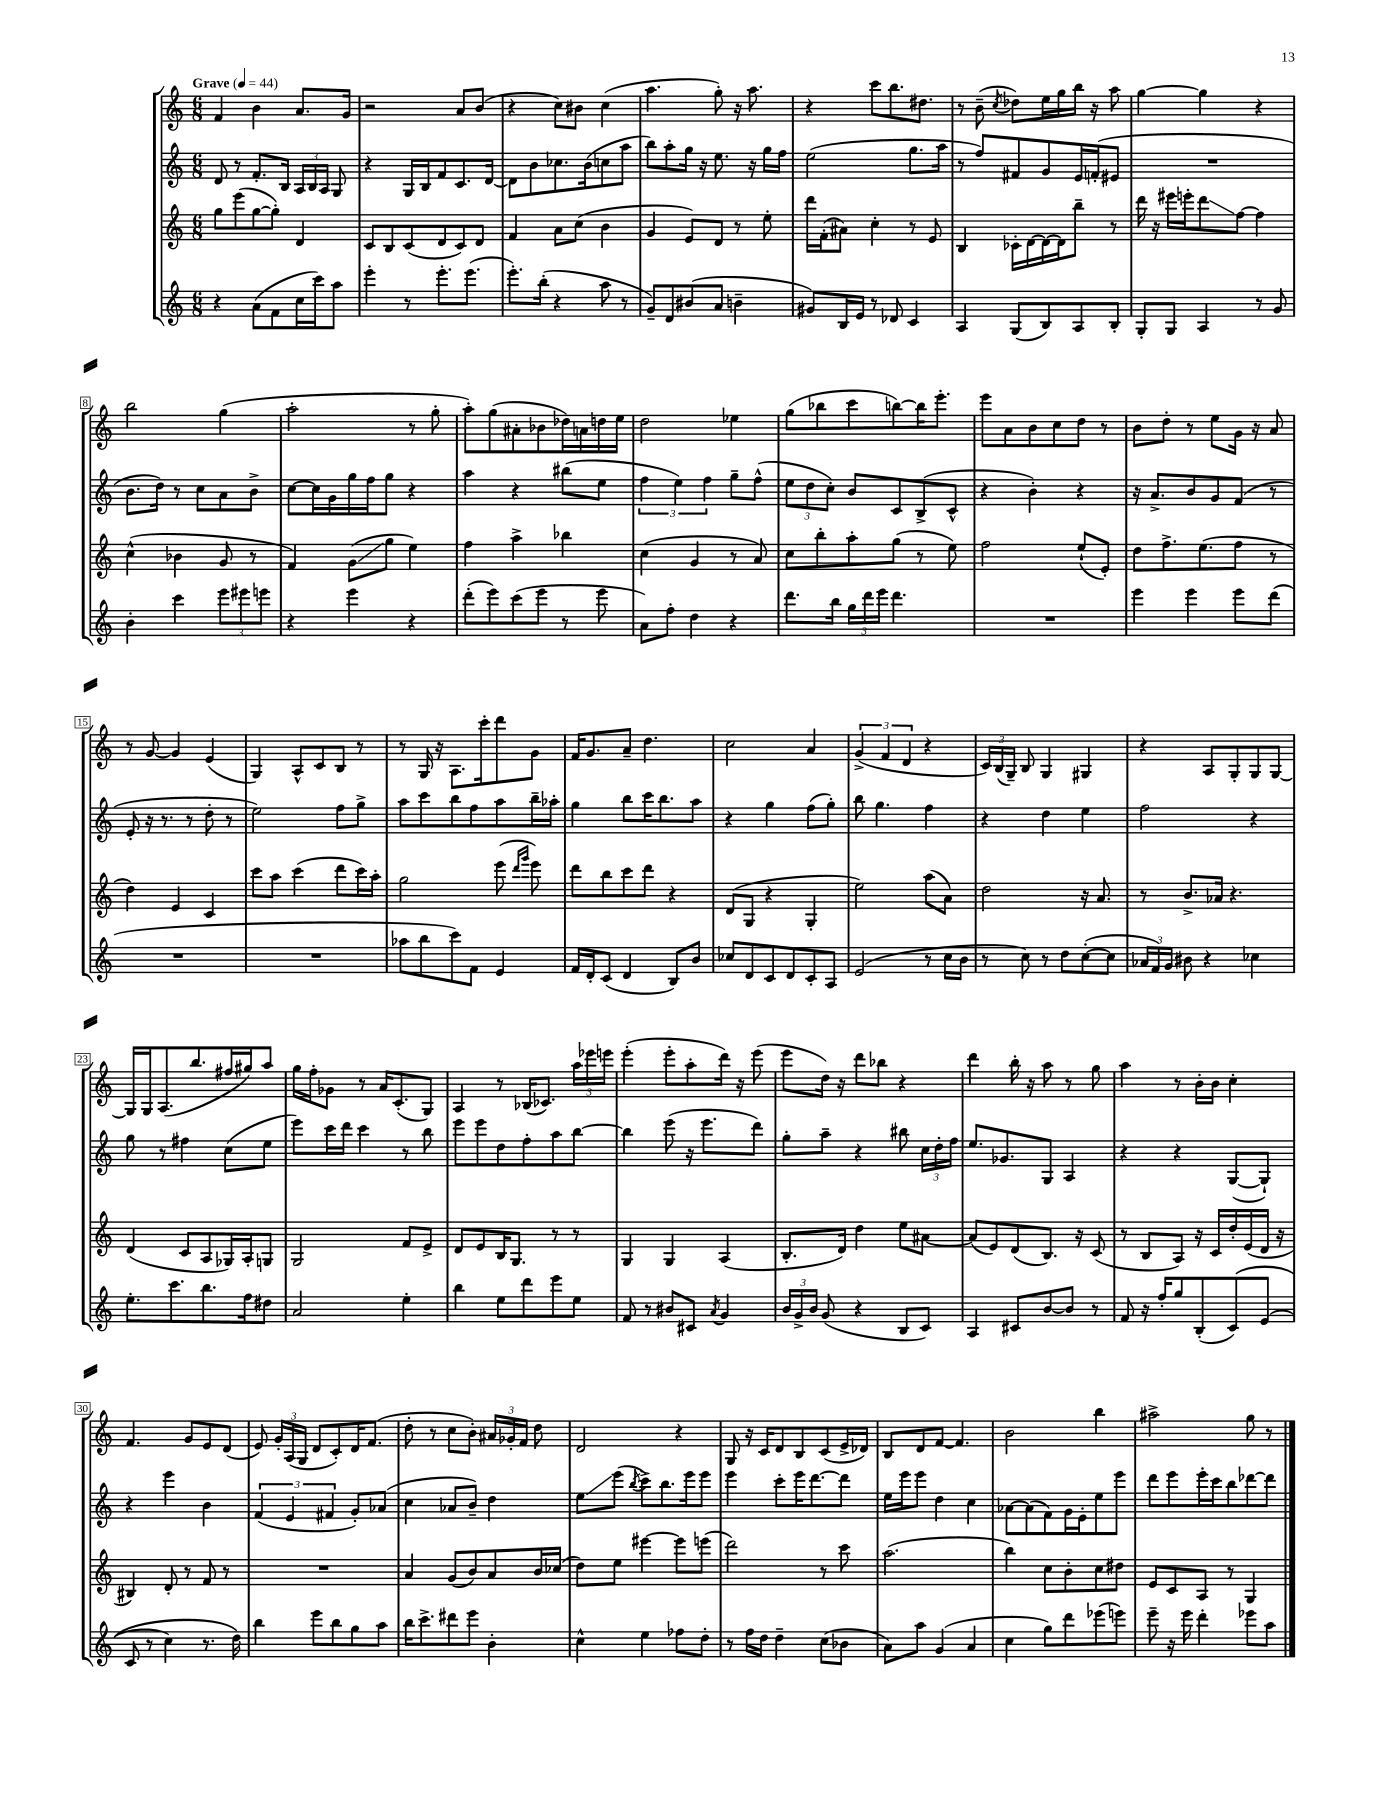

**kern	**kern	**kern	**kern
*staff4	*staff3	*staff2	*staff1
*clefG2	*clefG2	*clefG2	*clefG2
*k[]	*k[]	*k[]	*k[]
*M6/8	*M6/8	*M6/8	*M6/8
*MM44	*MM44	*MM44	*MM44
4r	8gg	8d	4f
.	(8eee	8r	.
(8a	[8gg	8.f'	4b
8f	8gg'])	.	.
.	.	16B	.
16cc	4d	24A	8.a
.	.	24B	.
16ccc)	.	.	.
.	.	24A	.
8aa	.	8G	.
.	.	.	16g
=	=	=	=
4eee'	8c	4r	2r
.	8B	.	.
8r	(8c	16G	.
.	.	16B	.
8.eee'	8d	8f	.
.	8c)	8.c	8a
(8.eee	.	.	.
.	8d	.	(8b
.	.	[16d	.
=	=	=	=
8.eee')	4f	8d]	4r
.	.	8b	.
(16bb'	.	.	.
4r	8a	8.cc-	8cc)
.	(8cc	.	8b#
.	.	(16b	.
8aa	4b	8cc	(4cc
8r	.	8aa	.
=	=	=	=
8g~)	4g	8bb)	4.aa
8d	.	8aa'	.
(8b#	8e)	16gg	.
.	.	16r	.
8a	8d	8.ee	8gg')
4b~	8r	.	16r
.	.	16r	8.aa
.	8ee'	16gg	.
.	.	16ff	.
=	=	=	=
8g#)	16ddd	(2ee	4r
.	(16f'	.	.
16B	8a#)	.	.
16e	.	.	.
8r	4cc'	.	8ccc
8d-	.	.	8.bb
4c	8r	8.gg	.
.	.	.	8.dd#
.	8e	.	.
.	.	16aa	.
=	=	=	=
4A	4B	8r	8r
.	.	8ff)	(8b~
.	.	.	8qcc
(8G	16c-'	8f#	8dd-)
.	[16d	.	.
8B)	16d_	8g	16ee
.	16d]	.	16gg
8A	8bb~	16e	16bb
.	.	(16f'	16r
8B'	8r	8e#	8aa
=	=	=	=
8G'	16ddd	2.r	[4gg
.	16r	.	.
8G	16eee#	.	.
.	16eee'	.	.
4A	8ddd	.	4gg]
.	[8ff	.	.
8r	4ff]	.	4r
8g	.	.	.
=	=	=	=
4b'	(4cc^^	8.b	2bb
.	.	16dd)	.
4ccc	4b-	8r	.
.	.	8cc	.
12eee	8g	8a	(4gg
12eee#	.	.	.
.	8r	8b^	.
12eee	.	.	.
=	=	=	=
4r	4f)	[8cc	2aa'
.	.	16cc]	.
.	.	16g	.
4eee	(8g	16gg	.
.	.	16ff	.
.	8gg	8gg	.
4r	4ee)	4r	8r
.	.	.	8gg'
=	=	=	=
(8ddd'	4ff	4aa	8aa')
8eee)	.	.	(8gg
(8ccc	4aa^	4r	8a#'
8eee	.	.	8b-
8r	4bb-	(8bb#	16dd-)
.	.	.	16a
8eee	.	8ee	16dd
.	.	.	16ee
=	=	=	=
8a)	(4cc	6ff	2dd
8ff'	.	.	.
.	.	6ee)	.
4dd	4g	.	.
.	.	6ff	.
4r	8r	8gg~	4ee-
.	8a)	(8ff^^	.
=	=	=	=
8.ddd	8cc	12ee	(8gg
.	.	12dd	.
.	8bb'	.	8bb-
.	.	12cc')	.
16bb	.	.	.
24gg	8aa'	8b	8ccc
24ddd	.	.	.
24eee	.	.	.
4.ddd	(8gg	8c	[8bb)
.	8r	(8B^	16bb]
.	.	.	8.eee'
.	8ee)	8c^^	.
=	=	=	=
2.r	2ff	4r	8eee
.	.	.	8a
.	.	4b')	8b
.	.	.	8cc
.	(8ee`	4r	8dd
.	8e')	.	8r
=	=	=	=
4eee	8dd	16r	8b
.	.	8.a^	.
.	8.ff^	.	8dd'
4eee	.	8b	8r
.	(8.ee	.	.
.	.	8g	8ee
8eee	8ff	(8f	16g
.	.	.	16r
(8ddd	8r	8r	8a
=	=	=	=
2.r	4dd)	8e'	8r
.	.	16r	[8g
.	.	8.r	.
.	4e	.	4g]
.	.	8r	.
.	4c	8dd'	(4e
.	.	8r	.
=	=	=	=
2.r	8ccc	2ee)	4G)
.	8aa	.	.
.	(4ccc	.	8A^^
.	.	.	8c
.	8ddd	8ff	8B
.	16ccc)	8gg^	8r
.	16aa'	.	.
=	=	=	=
8aa-	2gg	8aa	8r
8bb	.	8ccc	16G
.	.	.	16r
8ccc)	.	8bb	8.A
8f	.	8ff	.
.	.	.	16ccc'
4e	(8eee	8aa	8ddd
.	16qqddd	.	.
.	16qqggg	.	.
.	8eee)	16bb~	8g
.	.	16aa-'	.
=	=	=	=
16f	8ddd	4gg	16f
16d'	.	.	8.g
(8c	8bb	.	.
4d	8ccc	8bb	8a~
.	8ddd	16ccc	4.dd
.	.	8.bb	.
8B)	4r	.	.
8b	.	8aa	.
=	=	=	=
8cc-	(8d	4r	2cc
8d	8G	.	.
8c	4r	4gg	.
8d	.	.	.
8c'	4G'	(8ff	4a
8A	.	8gg')	.
=	=	=	=
(2e	2ee)	8bb	(6g^
.	.	4.gg	.
.	.	.	6f
.	.	.	6d
8r	(8aa	4ff	4r
16cc	8a)	.	.
16b	.	.	.
=	=	=	=
8r	2dd	4r	24c)
.	.	.	(24B
.	.	.	24G~)
8cc)	.	.	8B
8r	.	4dd	4G
8dd	.	.	.
([8cc'	16r	4ee	4G#
.	8.a	.	.
8cc]	.	.	.
=	=	=	=
24a-	8r	2ff	4r
24f)	.	.	.
24g	.	.	.
8b#	8.b^	.	.
4r	.	.	8A
.	16a-	.	.
.	4.r	.	8G'
4cc-	.	4r	8G
.	.	.	[8G
=	=	=	=
8.ee'	(4d	8gg	16G]
.	.	.	16G
.	.	8r	(8.A
8.ccc	.	.	.
.	8c	4ff#	.
.	.	.	8.bb
8.bb	8A	.	.
.	16G-)	(8cc	16ff#
16ff	16A'	.	16gg#)
8dd#	8G	8ee	8aa
=	=	=	=
2a	2G	8eee)	16gg
.	.	.	16ff'
.	.	16ccc	8g-
.	.	16ddd	.
.	.	4ccc	8r
.	.	.	16a
.	.	.	(8.c'
4ee'	8f	8r	.
.	8e^	8bb	8G)
=	=	=	=
4bb	8d	8eee	4A
.	8e	8eee	.
8ee	16B	8dd	8r
.	8.G	.	.
8ddd	.	8ff'	(16B-
.	.	.	8.c-)
8eee	8r	8aa	.
8ee	8r	[8bb	24aa
.	.	.	24eee-
.	.	.	24eee
=	=	=	=
8f	4G	4bb]	(4eee'
8r	.	.	.
8b#	4G	(8eee	8eee'
8c#	.	16r	8aa'
.	.	8.eee	.
8qa	.	.	.
4g	(4A	.	16ddd)
.	.	.	16r
.	.	8ddd)	(8eee
=	=	=	=
24b	8.B'	8gg'	8eee
24g^	.	.	.
24b	.	.	.
(8g	.	8aa~	16dd)
.	16d)	.	16r
4r	4dd	4r	8ddd
.	.	.	8bb-
8B	8ee	8bb#	4r
8c)	[8a#	24cc	.
.	.	24dd'	.
.	.	24ff	.
=	=	=	=
4A	(8a#]	8.ee	4ddd
.	8e)	.	.
.	.	8.g-	.
8c#	(8d	.	16bb'
.	.	.	16r
[8b	8.B)	8G	8aa
8b]	.	4A	8r
.	16r	.	.
8r	(8c	.	8gg
=	=	=	=
8f	8r	4r	4aa
16r	8B	.	.
16ff'	.	.	.
8gg	8A)	4r	8r
(8B'	16r	.	16b'
.	16c	.	16b
&(8c)	16dd'	([8G	4cc'
.	(16e	.	.
(8e	16d	8G`])	.
.	16r	.	.
=	=	=	=
8c	4B#)	4r	4.f
8r	.	.	.
4cc)	8d'	4eee	.
.	8r	.	8g
8.r	8f	4b	8e
.	8r	.	(8d
16dd&)	.	.	.
=	=	=	=
4bb	2.r	(6f	8e)
.	.	.	24g'
.	.	6e	(24A
.	.	.	24G
8eee	.	.	8d
.	.	6f#	.
8bb	.	.	8c')
8gg	.	8g')	16d
.	.	.	(8.f
8aa	.	(8a-	.
=	=	=	=
16bb	4a	4cc	8dd'
8.ccc^	.	.	.
.	.	.	8r
8ddd#	(8g	8a-	8cc
8eee	8b)	8b~)	8b')
4b'	8a	4dd	24a#
.	.	.	24g-'
.	.	.	24f
.	16b	.	8dd
.	(16cc-	.	.
=	=	=	=
4cc^^	8dd)	8ee	2d
.	8ee	(8eee	.
.	.	8qbb	.
4ee	[4eee#	8ccc^)	.
.	.	8.bb	.
8ff-	8eee#]	.	4r
.	.	16eee	.
8dd'	(8eee	8eee	.
=	=	=	=
8r	2ddd)	4eee	8G
16ff	.	.	16r
16dd	.	.	16c
4dd~	.	8ccc'	8d
.	.	16eee	8B
.	.	[8.ddd	.
(8cc	8r	.	(8c
8b-	8ccc	8ddd]	16e^
.	.	.	16d-)
=	=	=	=
8a)	(2.aa	16ee	8B
.	.	16eee	.
8aa	.	8eee	8d
(4g	.	4dd	[8f
.	.	.	4.f]
4a	.	4cc	.
=	=	=	=
4cc	4bb)	[8a-	2b
.	.	(8a-]	.
8gg)	8cc	8f)	.
8ddd	8b'	16g	.
.	.	16e'	.
(8eee-	8cc	8ee	4bb
8eee)	8dd#	8eee	.
=	=	=	=
8eee~	8e	8ddd	2aa#^
16r	8c	8eee	.
16eee	.	.	.
4ddd'	8A	16eee'	.
.	.	16ccc	.
.	8r	8bb	.
8eee-	4G	[8ddd-	8gg
8aa	.	8ddd-]	8r
==	==	==	==
*-	*-	*-	*-
